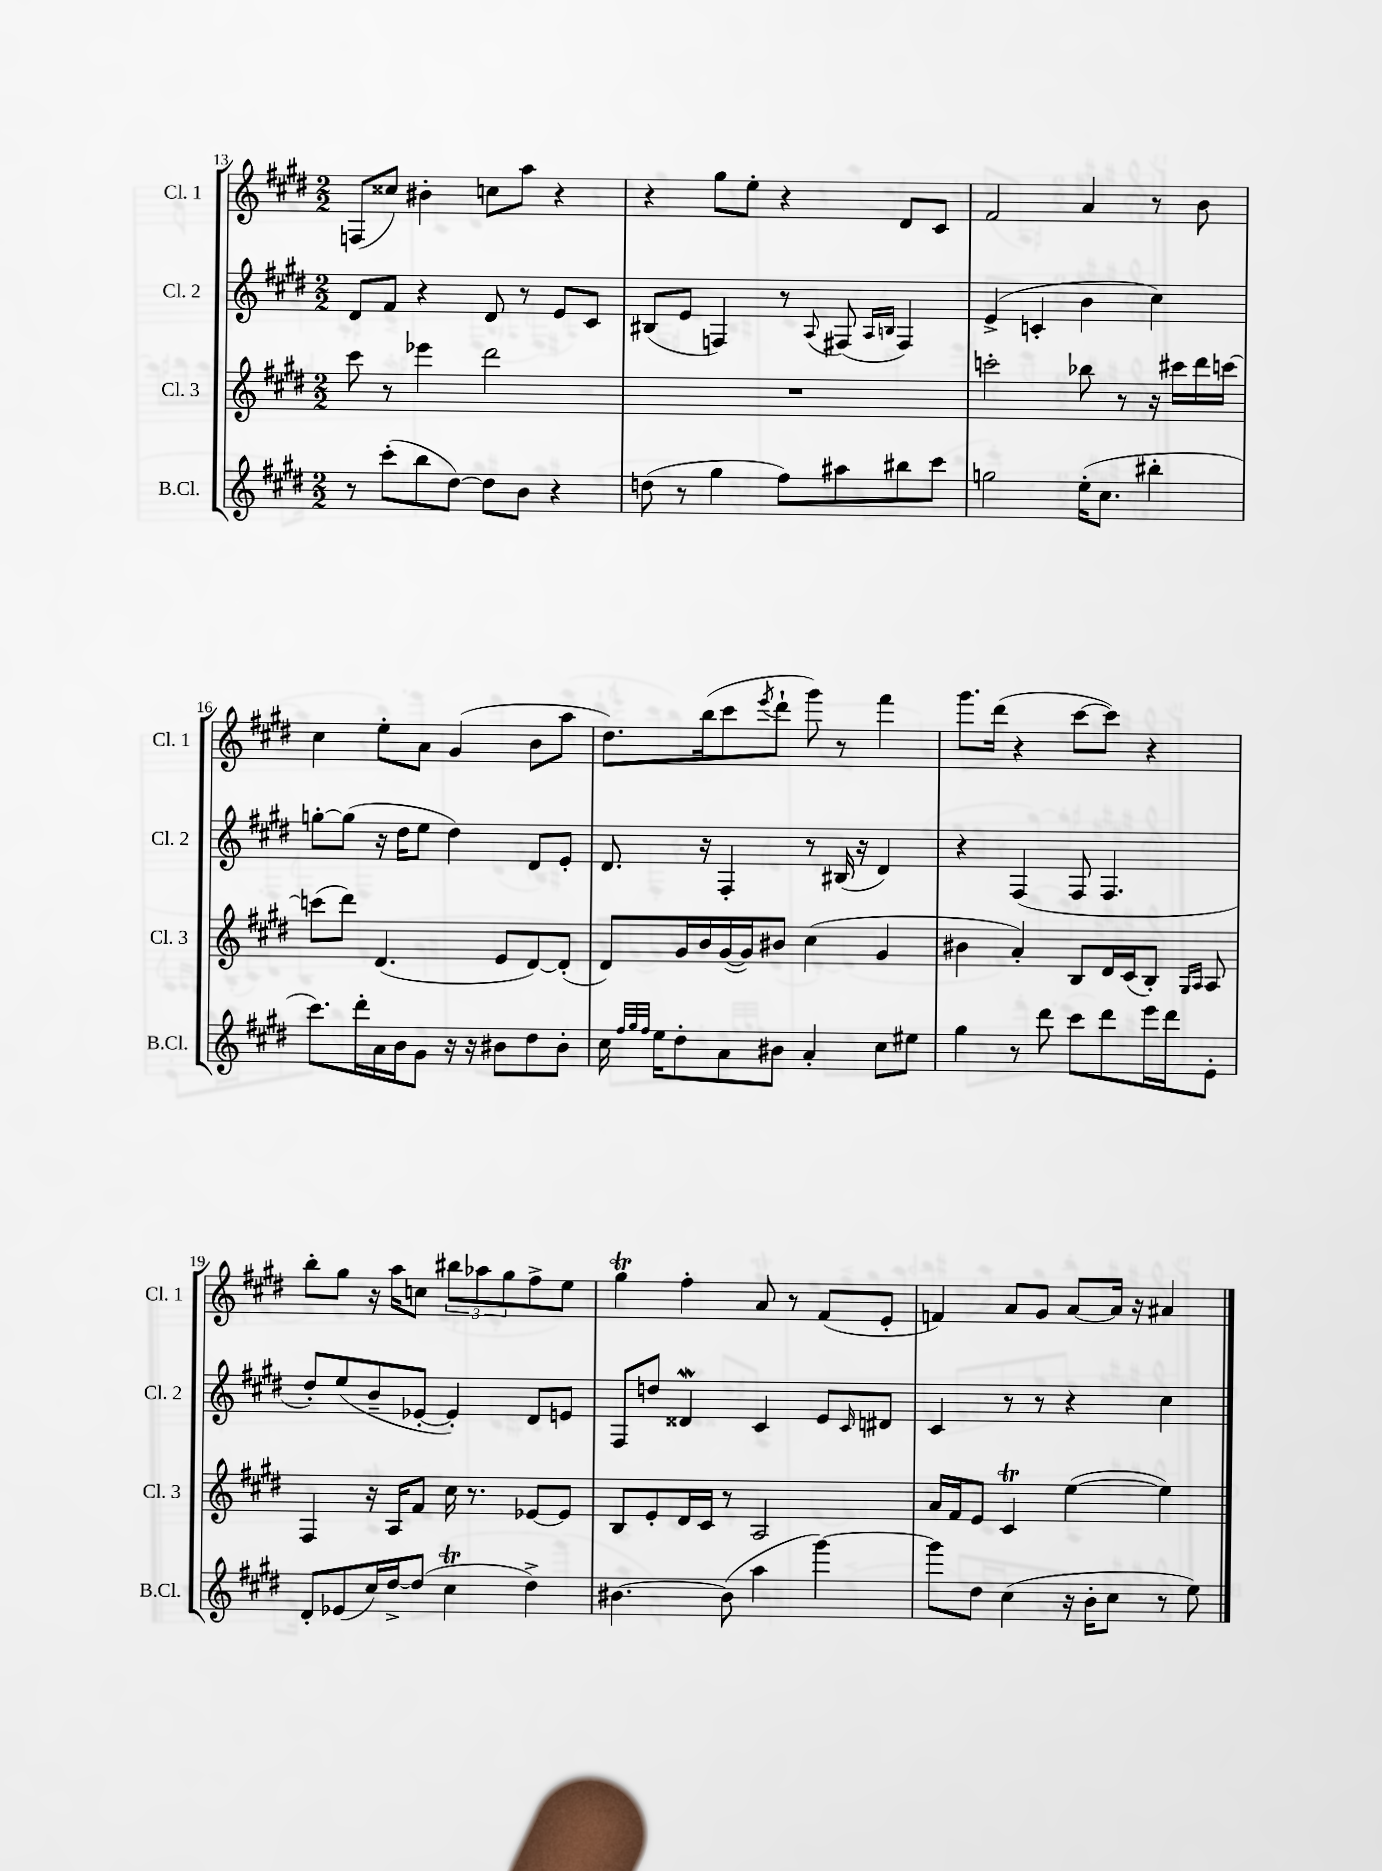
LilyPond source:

<<
\new StaffGroup <<
\new Staff = "s0" \with { instrumentName = "Cl. 1" shortInstrumentName = "Cl. 1" } {
    \clef treble \key e \major \numericTimeSignature \time 2/2
    f8( cisis''8) bis'4-. c''8 a''8 r4 |
    r4 gis''8 e''8-. r4 dis'8 cis'8 |
    fis'2 a'4 r8 b'8 |
    cis''4 e''8-. a'8 gis'4( b'8 a''8 |
    dis''8.) b''16( cis'''8 \acciaccatura { e'''8 } dis'''8-! gis'''8) r8 fis'''4 |
    gis'''8. dis'''16( r4 cis'''8~ cis'''8) r4 |
    b''8-. gis''8 r16 a''16 c''8 \tuplet 3/2 { bis''8 aes''8 gis''8 } fis''8-> e''8 |
    gis''4\trill fis''4-. a'8 r8 fis'8( e'8-. |
    f'4) a'8 gis'8 a'8~ a'16 r16 ais'4 \bar "|." |
}
\new Staff = "s1" \with { instrumentName = "Cl. 2" shortInstrumentName = "Cl. 2" } {
    \clef treble \key e \major \numericTimeSignature \time 2/2
    dis'8 fis'8 r4 dis'8 r8 e'8 cis'8 |
    bis8( e'8 f4) r8 \appoggiatura { a8 } fis8( \grace { a16 b16 } fis4) |
    e'4->( c'4-. b'4 cis''4) |
    g''8~-. g''8( r16 dis''16 e''8 dis''4) dis'8 e'8-. |
    dis'8. r16 fis4-. r8 bis16( r16 dis'4) |
    r4 fis4( fis8 fis4. |
    dis''8-.) e''8( b'8-- ees'8~-. ees'4-.) dis'8 e'8 |
    fis8 d''8 disis'4\mordent cis'4 e'8 \grace { cis'16 } dis'8 |
    cis'4 r8 r8 r4 cis''4 \bar "|." |
}
\new Staff = "s2" \with { instrumentName = "Cl. 3" shortInstrumentName = "Cl. 3" } {
    \clef treble \key e \major \numericTimeSignature \time 2/2
    cis'''8 r8 ees'''4 dis'''2 |
    R1 |
    c'''2-. bes''8 r8 r16 cis'''16 dis'''16 c'''16~ |
    c'''8( dis'''8) dis'4.( e'8 dis'8~) dis'8-.( |
    dis'8) gis'16 b'16 gis'16~( gis'16) bis'8 cis''4( gis'4 |
    bis'4 a'4-.) b8 dis'16 cis'16( b8-.) \grace { gis16 a16 } a8 |
    fis4 r16 a16 fis'8 cis''16 r8. ees'8~ ees'8 |
    b8 e'8-. dis'16 cis'16 r8 a2 |
    a'16 fis'16 e'8 cis'4\trill e''4~( e''4) \bar "|." |
}
\new Staff = "s3" \with { instrumentName = "B.Cl." shortInstrumentName = "B.Cl." } {
    \clef treble \key e \major \numericTimeSignature \time 2/2
    r8 cis'''8-.( b''8 dis''8~) dis''8 b'8 r4 |
    d''8( r8 gis''4 fis''8) ais''8 bis''8 cis'''8 |
    g''2 e''16-.( cis''8. bis''4-. |
    cis'''8.) dis'''16-. a'16 b'16 gis'8 r16 r16 bis'8 dis''8 bis'8-. |
    cis''16 \grace { fis''32 gis''32 fis''32 } e''16 dis''8-. a'8 bis'8 a'4-. cis''8 eis''8 |
    gis''4 r8 dis'''8 cis'''8 dis'''8 e'''16 dis'''16 e'8-. |
    dis'8-. ees'8( cis''16) dis''16~-> dis''8( cis''4\trill dis''4->) |
    bis'4.~ bis'8( a''4 gis'''4~) |
    gis'''8 dis''8 cis''4( r16 b'16-. cis''8 r8 e''8) \bar "|." |
}
>>
>>
\layout { \context { \Score currentBarNumber = #13 } }
